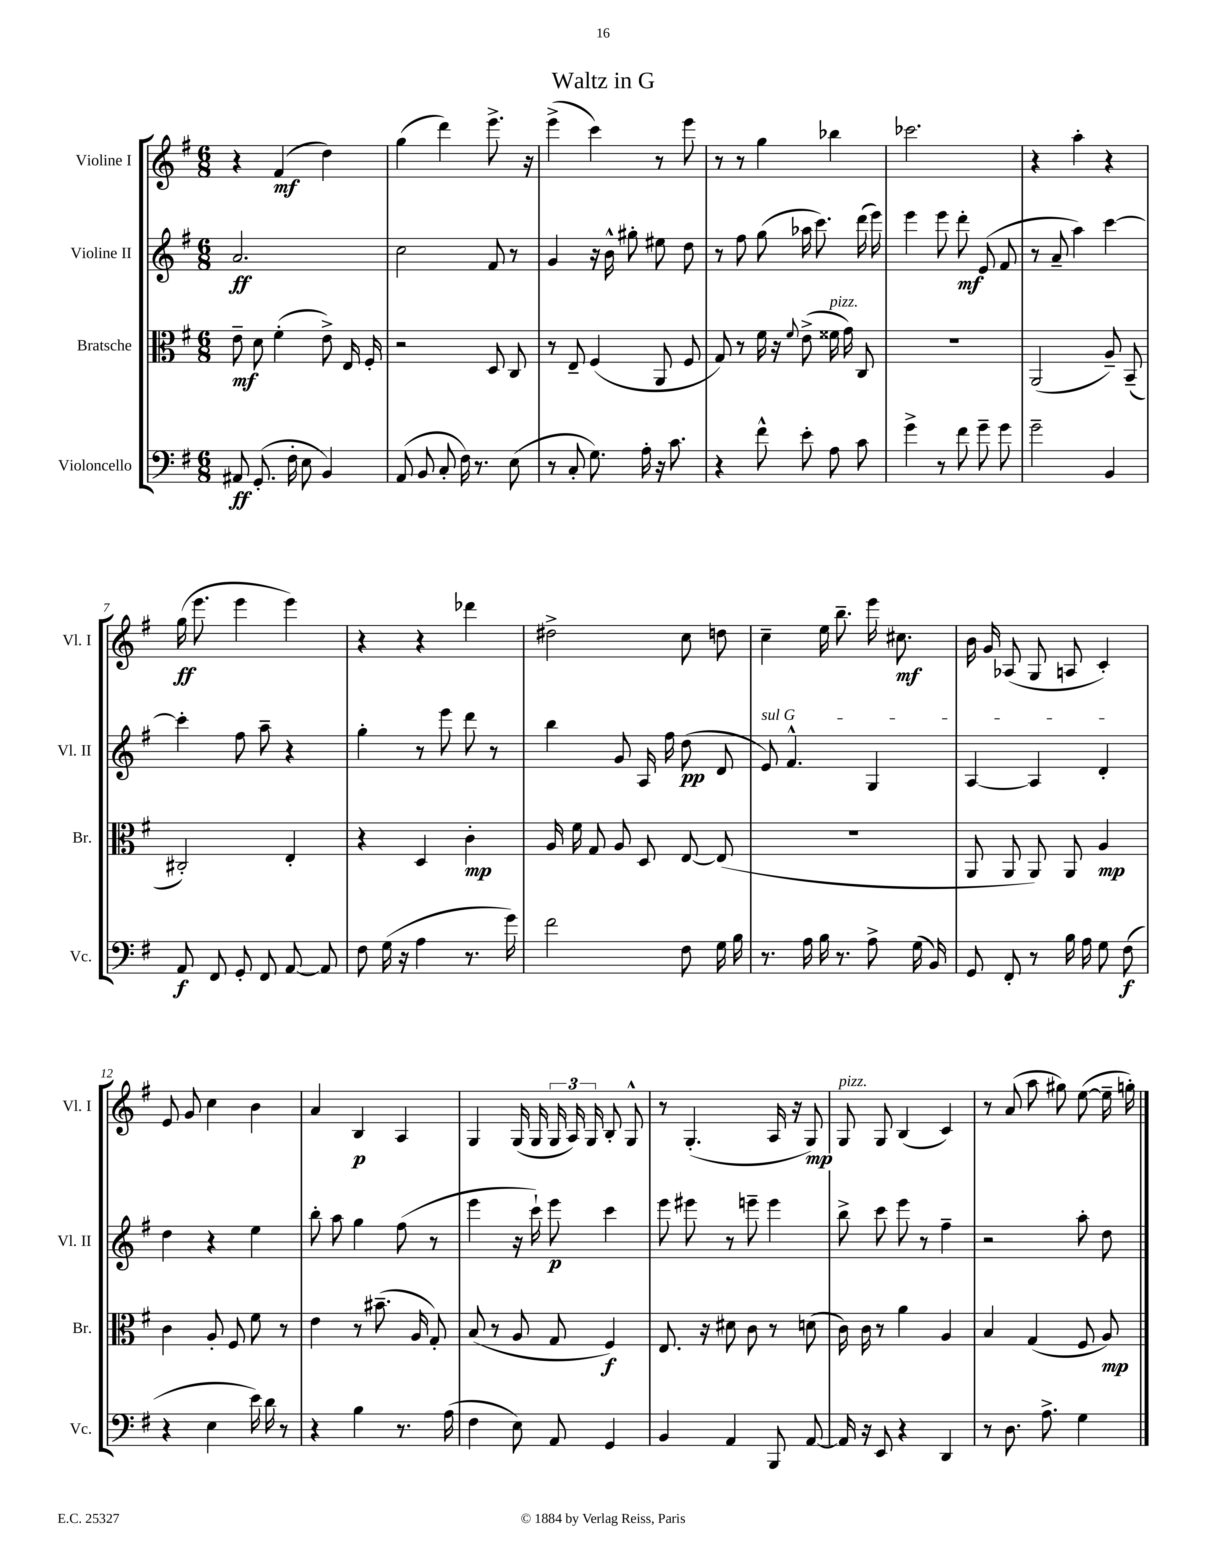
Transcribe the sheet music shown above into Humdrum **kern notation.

**kern	**kern	**kern	**kern
*staff4	*staff3	*staff2	*staff1
*clefF4	*clefC3	*clefG2	*clefG2
*k[f#]	*k[f#]	*k[f#]	*k[f#]
*M6/8	*M6/8	*M6/8	*M6/8
8AA#	8e~	2.a	4r
(8.GG'	8d	.	.
.	(4f#'	.	(4f#
16F#'	.	.	.
8E	.	.	.
4BB)	8e^)	.	4dd)
.	16E	.	.
.	16F#'	.	.
=	=	=	=
(8AA	2r	2cc	(4gg
8BB	.	.	.
8C'	.	.	4ddd)
16F#)	.	.	.
8.r	.	.	.
.	8D	8f#	8.eee^
(8E	8C	8r	.
.	.	.	16r
=	=	=	=
8r	8r	4g	(4eee^
8C'	8E~	.	.
8.G)	(4F#	16r	4ccc)
.	.	16b^^	.
.	.	8gg#'	.
16A'	.	.	.
16r	8AA	8ee#	8r
8.c	.	.	.
.	8F#	8dd	8eee
=	=	=	=
4r	8G)	8r	8r
.	8r	8ff#	8r
8f#^^	16f#	(8gg	4gg
.	16r	.	.
.	8qqf#	.	.
8e'	(8e^	16aa-	.
.	.	8.ccc)	.
8A	16f##	.	4bb-
.	16g)	.	.
8c	8C	(16ddd	.
.	.	16eee)	.
=	=	=	=
4g^	2.r	4eee	2.ccc-
8r	.	8eee	.
8f#	.	8ddd'	.
8g~	.	(8e	.
8g	.	8f#	.
=	=	=	=
2g~	(2AA	8r	4r
.	.	8a~	.
.	.	4aa)	4aa'
4BB	8A~)	[4ccc	4r
.	(8BB~	.	.
=	=	=	=
8AA	2C#')	4ccc']	(16gg
.	.	.	8.eee
8FF#	.	.	.
8GG'	.	8ff#	4eee
8FF#	.	8aa~	.
[8AA	4E'	4r	4eee)
8AA]	.	.	.
=	=	=	=
8F#	4r	4gg'	4r
(16G	.	.	.
16r	.	.	.
4A	4D	8r	4r
.	.	8eee	.
8.r	4c'	8ddd	4ddd-
.	.	8r	.
16g)	.	.	.
=	=	=	=
2f#	16A	4bb	2dd#^
.	16f#	.	.
.	8G	.	.
.	8A	8g	.
.	8D	16A	.
.	.	16ff#	.
8F#	[8E	(8dd	8cc
16G	(8E]	8d	8dd
16B	.	.	.
=	=	=	=
8.r	2.r	8e)	4cc~
.	.	4.f#^^	.
16A	.	.	.
16B	.	.	16ee
8.r	.	.	8.bb~
8A^	.	4G	16eee
.	.	.	8.cc#
(16G	.	.	.
16BB)	.	.	.
=	=	=	=
8GG	8AA	[4A	16b
.	.	.	16g
8FF#'	8AA	.	(8A-
8r	8AA)	4A]	8G
16B	8AA	.	8A
16A	.	.	.
8G	4A	4d'	4c')
(8F#	.	.	.
=	=	=	=
4r	4c	4dd	8e
.	.	.	8g
4E	8A'	4r	4cc
.	8F#	.	.
16e)	8f#	4ee	4b
16d	.	.	.
8r	8r	.	.
=	=	=	=
4r	4e	8bb'	4a
.	.	8aa	.
4B	8r	4gg	4B
.	(8.b#~	.	.
8.r	.	(8ff#	4A
.	16A	.	.
.	8G')	8r	.
(16A	.	.	.
=	=	=	=
4F#	(8B	4eee	4G
.	8r	.	.
8E)	8A	16r	(16G
.	.	16ccc`)	16G
8AA	8G	8eee	24G
.	.	.	24A)
.	.	.	24G
4GG	4F#)	4ccc	8B'
.	.	.	8G^^
=	=	=	=
4BB	8.E	8eee	8r
.	.	8eee#	(4.G'
.	16r	.	.
4AA	8d#	8r	.
.	8c	8eee~	.
8BBB	8r	4eee	16A
.	.	.	16r
[8AA	(8d	.	8G)
=	=	=	=
16AA]	16c)	8bb^	8G
16r	16c	.	.
8EE	8r	8ccc	8G
4r	4a	8eee	(4B
.	.	8r	.
4DD	4A	4ff#~	4c)
=	=	=	=
8r	4B	2r	8r
8.D	.	.	(8a
.	(4G	.	8aa
8.A^	.	.	.
.	.	.	8gg#)
4G	8F#	8aa'	([8ee
.	8A)	8dd	16ee~]
.	.	.	16gg')
==	==	==	==
*-	*-	*-	*-
